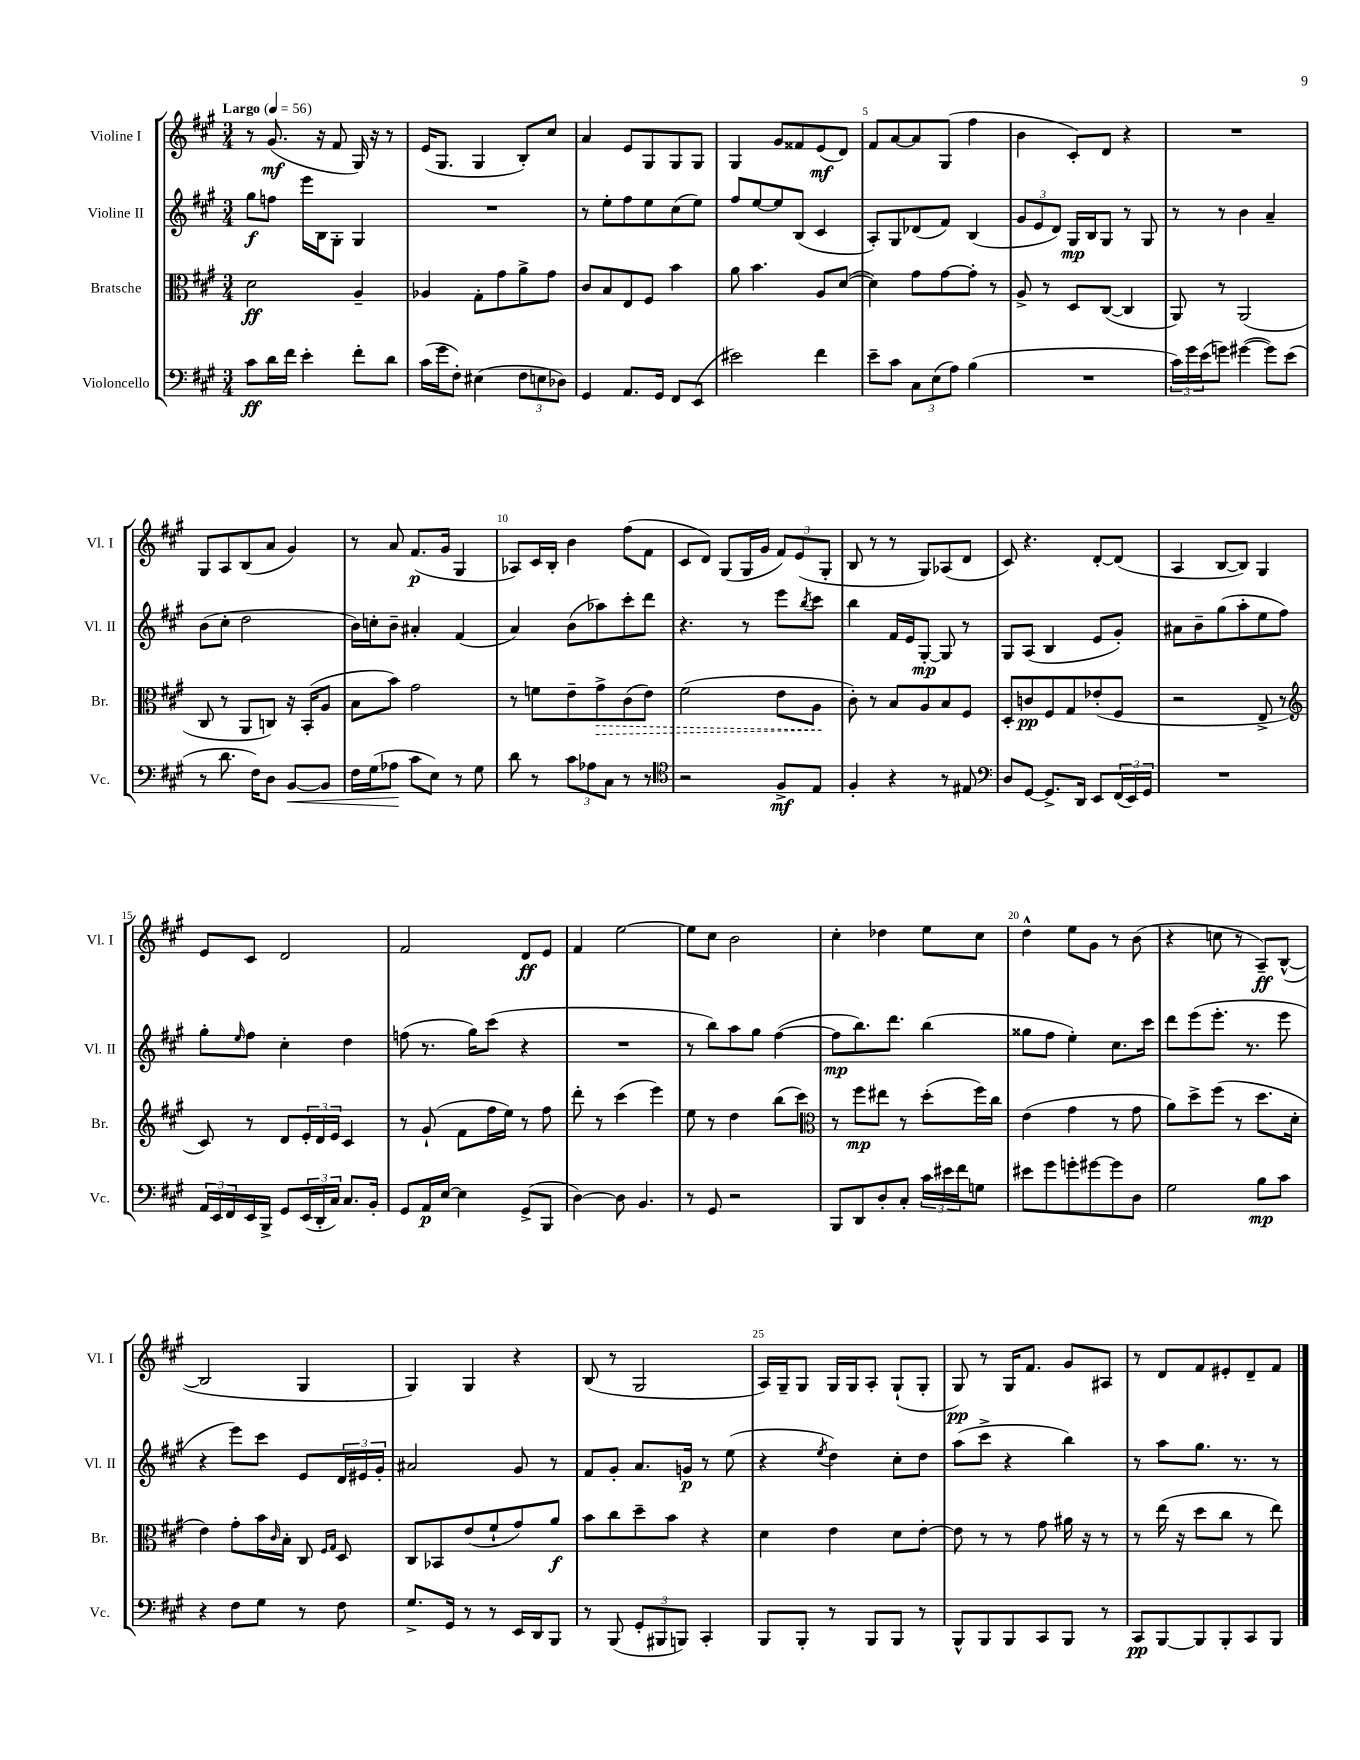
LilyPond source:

<<
\new StaffGroup <<
\new Staff = "s0" \with { instrumentName = "Violine I" shortInstrumentName = "Vl. I" } {
    \clef treble \key a \major \numericTimeSignature \time 3/4 \tempo "Largo" 4 = 56
    r8 gis'8.\mf( r16 fis'8 gis16) r16 r8 |
    e'16( gis8. gis4 b8-.) cis''8 |
    a'4 e'8 gis8 gis8 gis8 |
    gis4 gis'8 fisis'8 e'8\mf( d'8) |
    fis'8 a'8~ a'8 gis8( fis''4 |
    b'4 cis'8-.) d'8 r4 |
    R2. |
    gis8 a8 b8( a'8 gis'4) |
    r8 a'8 fis'8.\p( gis'16 gis4 |
    aes8) cis'16 b16-. b'4 fis''8( fis'8 |
    cis'8 d'8) gis8( gis16 gis'16 \tuplet 3/2 { fis'8) e'8( gis8-. } |
    b8 r8 r8 gis8) aes8( d'8 |
    cis'8) r4. d'8~-. d'8( |
    a4 b8~ b8) gis4 |
    e'8 cis'8 d'2 |
    fis'2 d'8\ff e'8 |
    fis'4 e''2~ |
    e''8 cis''8 b'2 |
    cis''4-. des''4 e''8 cis''8 |
    d''4-^ e''8 gis'8 r8 b'8( |
    r4 c''8 r8 a8--\ff) b8~-^( |
    b2 gis4 |
    gis4) gis4 r4 |
    b8( r8 gis2 |
    a16) gis16-- gis8 gis16 gis16 a8-. gis8-!( gis8-. |
    gis8\pp) r8 gis16 fis'8. gis'8 ais8 |
    r8 d'8 fis'8 eis'8-. d'8-- fis'8 \bar "|." |
}
\new Staff = "s1" \with { instrumentName = "Violine II" shortInstrumentName = "Vl. II" } {
    \clef treble \key a \major \numericTimeSignature \time 3/4
    gis''8\f f''8 e'''16 b16 gis8-. gis4 |
    R2. |
    r8 e''8-. fis''8 e''8 cis''8( e''8) |
    fis''8 e''8~ e''8 b8( cis'4 |
    a8-.) gis8 des'8( fis'8) b4( |
    \tuplet 3/2 { gis'8 e'8 d'8) } gis16\mp b16 gis8 r8 gis8 |
    r8 r8 b'4 a'4-- |
    b'8( cis''8-. d''2 |
    b'16) c''16-. b'8-- ais'4-. fis'4( |
    a'4) b'8( aes''8) cis'''8-. d'''8 |
    r4. r8 e'''8 \acciaccatura { b''8 } cis'''8 |
    b''4 fis'16 e'16 gis8~-.\mp gis8 r8 |
    gis8 a8( b4 e'8 gis'8-.) |
    ais'8 b'8-- gis''8( a''8-. e''8 fis''8) |
    gis''8-. \grace { e''16 } fis''8 cis''4-. d''4 |
    f''8( r8. gis''16) cis'''8( r4 |
    R2. |
    r8 b''8) a''8 gis''8 fis''4~( |
    fis''8\mp b''8.) d'''8. b''4( |
    gisis''8 fis''8 e''4-.) cis''8. cis'''16 |
    d'''8 e'''8( e'''8.-. r8. e'''8 |
    r4 e'''8) cis'''8 e'8 \tuplet 3/2 { d'16 eis'16 gis'16-. } |
    ais'2 gis'8 r8 |
    fis'8 gis'8-. a'8. g'16\p r8 e''8( |
    r4 \acciaccatura { e''8 } d''4) cis''8-. d''8 |
    a''8( cis'''8-> r4 b''4) |
    r8 a''8 gis''8. r8. r8 \bar "|." |
}
\new Staff = "s2" \with { instrumentName = "Bratsche" shortInstrumentName = "Br." } {
    \clef alto \key a \major \numericTimeSignature \time 3/4
    d'2\ff a4-- |
    aes4 gis8-. gis'8 a'8-> gis'8 |
    cis'8 b8 e8 fis8 b'4 |
    a'8 b'4. a8 d'8~( |
    d'4) gis'8 gis'8~ gis'8-. r8 |
    a8-> r8 d8 cis8~( cis4 |
    a,8) r8 a,2( |
    cis8 r8 a,8 c8) r16 b,16-.( a8 |
    b8 b'8) gis'2 |
    r8 f'8 e'8-- \once \override Hairpin.style = #'dashed-line gis'8->\> cis'8( e'8) |
    fis'2( e'8 a8\! |
    cis'8-.) r8 b8 a8 b8 fis8 |
    d8-. c'8\pp fis8 gis8 ees'8-.( fis8 |
    r2 e8-> r8 |
    \clef treble cis'8) r8 d'8 \tuplet 3/2 { e'16-. d'16 e'16 } cis'4 |
    r8 gis'8-!( fis'8 fis''16 e''16) r8 fis''8 |
    d'''8-. r8 cis'''4( e'''4) |
    e''8 r8 d''4 b''8( cis'''8) |
    \clef alto r8 fis''8\mp eis''8 r8 d''8-.( fis''16) cis''16 |
    e'4( gis'4 r8 gis'8 |
    a'8) d''8-> fis''8( r8 d''8. d'16-. |
    e'4) gis'8-. b'16 \grace { cis'16 } b16-. cis8 \grace { fis16 gis16 } d8 |
    cis8 bes,8 e'8( fis'8-! gis'8) a'8\f |
    b'8 cis''8 d''8-- b'8 r4 |
    d'4 e'4 d'8 e'8~-. |
    e'8 r8 r8 gis'8 ais'16 r16 r8 |
    r8 e''16( r16 d''8 cis''8 r8 e''8) \bar "|." |
}
\new Staff = "s3" \with { instrumentName = "Violoncello" shortInstrumentName = "Vc." } {
    \clef bass \key a \major \numericTimeSignature \time 3/4
    cis'8\ff d'16 fis'16 e'4-. fis'8-. d'8 |
    cis'16( gis'16 fis8-.) eis4( \tuplet 3/2 { fis8 e8 des8) } |
    gis,4 a,8. gis,16 fis,8 e,8( |
    eis'2) fis'4 |
    e'8-- cis'8 \tuplet 3/2 { cis8 e8( a8) } b4( |
    R2. |
    \tuplet 3/2 { cis'16) gis'16 e'16( } g'8) gis'4~( gis'8) e'8( |
    r8 d'8. fis16) d8 b,8~\< b,8 |
    fis16 gis16( aes8\! cis'8 e8) r8 gis8 |
    d'8 r8 \tuplet 3/2 { cis'8 aes8 cis8 } r8 r8 |
    \clef tenor r2 fis8->\mf e8 |
    fis4-. r4 r8 eis8 |
    \clef bass d8 gis,8~ gis,8.-> d,16 e,8 \tuplet 3/2 { fis,16( e,16) gis,16 } |
    R2. |
    \tuplet 3/2 { a,16 e,16 fis,16 } e,16 b,,16-> gis,8 \tuplet 3/2 { e,16( d,16-. cis16) } cis8. b,16-. |
    gis,8 a,16\p e16~ e4 gis,8->( b,,8 |
    d4~) d8 b,4. |
    r8 gis,8 r2 |
    b,,8 d,8 d8-. cis8-. \tuplet 3/2 { cis'16 eis'16 fis'16 } g8 |
    eis'8 gis'8 g'8-. gis'8~ gis'8 d8 |
    gis2 b8\mp cis'8 |
    r4 fis8 gis8 r8 fis8 |
    gis8.-> gis,16 r8 r8 e,16 d,16 b,,8 |
    r8 b,,8( \tuplet 3/2 { gis,8-. bis,,8 b,,8) } cis,4-. |
    b,,8 b,,8-. r8 b,,8 b,,8 r8 |
    b,,8-^ b,,8 b,,8 cis,8 b,,8 r8 |
    cis,8\pp b,,8~ b,,8 b,,8-. cis,8 b,,8 \bar "|." |
}
>>
>>
\layout { \context { \Score \override BarNumber.break-visibility = ##(#f #t #t) barNumberVisibility = #(every-nth-bar-number-visible 5) } }
